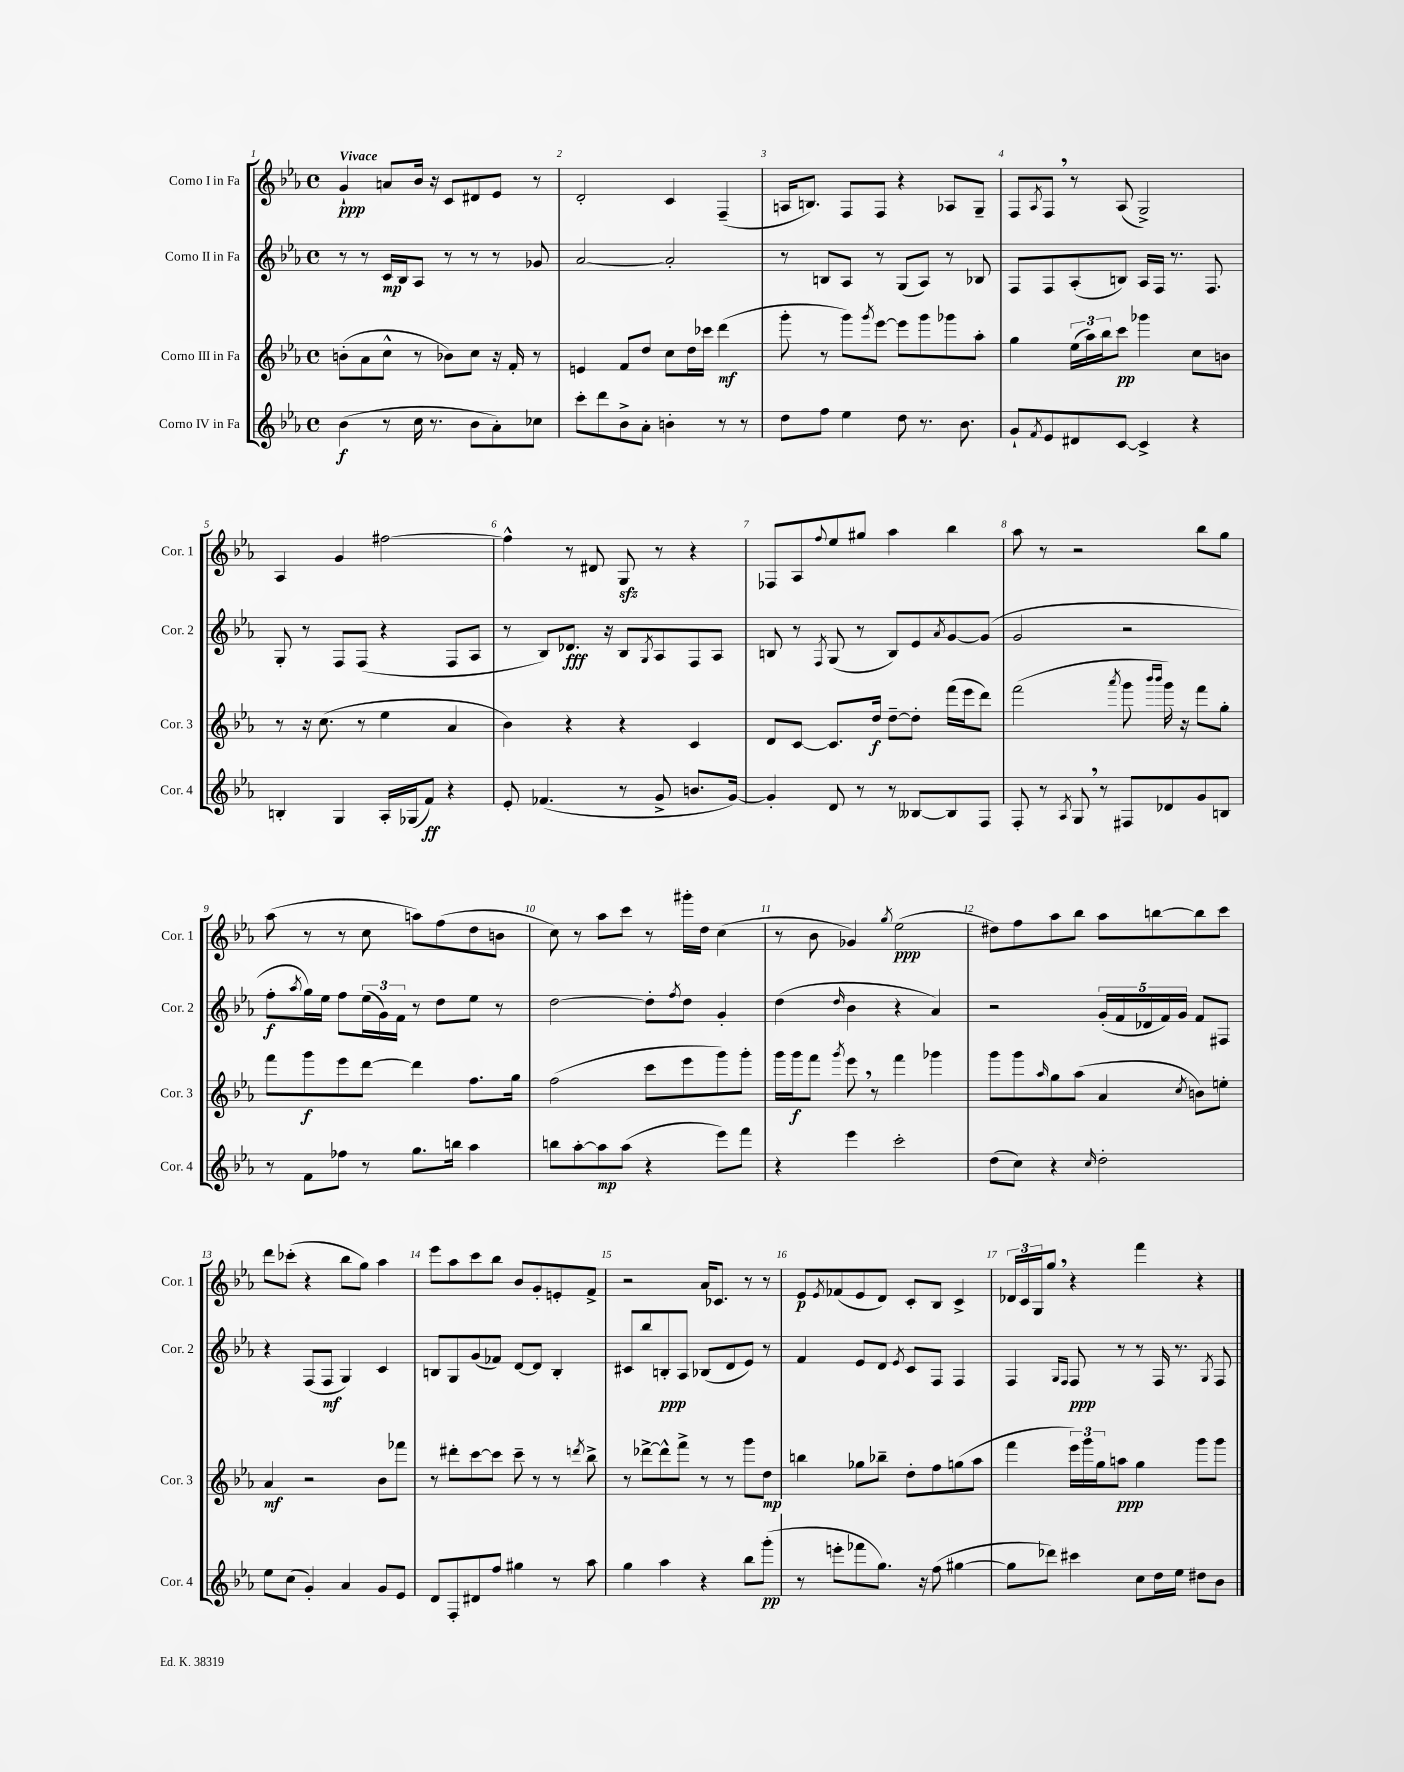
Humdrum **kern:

**kern	**kern	**kern	**kern
*staff4	*staff3	*staff2	*staff1
*clefG2	*clefG2	*clefG2	*clefG2
*k[b-e-a-]	*k[b-e-a-]	*k[b-e-a-]	*k[b-e-a-]
*M4/4	*M4/4	*M4/4	*M4/4
*met(c)	*met(c)	*met(c)	*met(c)
(4b-	(8b'	8r	4g`
.	8a-	8r	.
8r	8cc^^	16c	8a
.	.	16B-	.
16cc	8r	8A-	16b-
8.r	.	.	16r
.	8b-)	8r	8c
8b-	8cc	8r	8d#
8a-')	16r	8r	8e-
.	16f'	.	.
8cc-	8r	8g-	8r
=	=	=	=
8ccc'	4e	[2a-	2d'
8ddd	.	.	.
8b-^	8f	.	.
8a-'	8dd	.	.
4b'	8cc	2a-']	4c
.	16dd	.	.
.	16ccc-	.	.
8r	(4ddd	.	(4F~
8r	.	.	.
=	=	=	=
8dd	8ggg'	8r	16A
.	.	.	8.B)
8ff	8r	8B	.
4ee-	8ggg)	8A-	8F
.	8qggg	.	.
.	[8eee-	8r	8F
8dd	8eee-]	(8G	4r
8.r	8ggg	8A-)	.
.	8ggg-	8r	8A-
8.b-	.	.	.
.	8aa-'	8B-	8G~
=	=	=	=
8g`	4gg	8F	8F
8qf	.	.	8qA-
8e-	.	8F	8F
8d#	(24ee-	(8A-'	8r
.	24aa-)	.	.
.	24bb-	.	.
[8c	8ccc	8B)	(8A-
4c^]	4ggg-	16A-	2G^)
.	.	16F	.
.	.	8.r	.
4r	8cc	.	.
.	.	8.F	.
.	8b	.	.
=	=	=	=
4B'	8r	8G'	4A-
.	16r	8r	.
.	(8.cc	.	.
4G	.	8F	4g
.	8r	(8F	.
16A-'	4ee-	4r	[2ff#
(16G-	.	.	.
8f)	.	.	.
4r	4a-	8F	.
.	.	8A-	.
=	=	=	=
8e-'	4b-)	8r	4ff#^^]
(4.f-	.	8B-)	.
.	4r	8.d-	8r
.	.	.	8d#
.	.	16r	.
8r	4r	8B-	8G
.	.	8qG	.
8g^	.	8A-	8r
8.b	4c	8F	4r
.	.	8A-	.
[16g)	.	.	.
=	=	=	=
4g']	8d	8B	8F-
.	[8c	8r	8A-
.	.	8qF	8qqff
8d	8.c]	(8G	8ee-
8r	.	8r	8gg#
.	16dd	.	.
8r	[8dd~	8B)	4aa-
[8B--	8dd']	8e-	.
.	.	8qa-	.
8B--]	(16fff	[8g	4bb-
.	16eee-	.	.
8F	8ddd)	(8g]	.
=	=	=	=
8F'	(2fff	2g	8aa-
8r	.	.	8r
8qA-	.	.	.
8G	.	.	2r
8r	.	.	.
.	8qaaa-	.	.
8F#	8ggg	2r	.
.	16qqbbb-	.	.
.	16qqbbb-	.	.
8d-	16ggg)	.	.
.	16r	.	.
8g	8fff	.	8bb-
8B	8gg'	.	8gg
=	=	=	=
8r	8fff	8ff'	(8aa-
.	.	8qaa-	.
8f	8ggg	16gg)	8r
.	.	16ee-	.
8ff-	8eee-	8ff	8r
8r	[8ddd	(24ee-	8cc
.	.	24g)	.
.	.	24f	.
8.gg	4ddd]	8r	8aa)
.	.	8dd	(8ff
16bb	.	.	.
4aa-	8.ff	8ee-	8dd
.	.	8r	8b
.	16gg	.	.
=	=	=	=
8bb	(2ff	[2dd	8cc)
[8aa-'	.	.	8r
8aa-]	.	.	8aa-
(8aa-	.	.	8ccc
4r	8ccc	8dd']	8r
.	.	8qff	.
.	8eee-	8dd	16ggg#'
.	.	.	16dd
8eee-)	8ggg)	4g'	(4cc
8fff	8ggg'	.	.
=	=	=	=
4r	16ggg	(4dd	8r
.	16ggg	.	.
.	8fff	.	8b-
.	8qggg	16qqdd	.
4eee-	8eee-	4b-	4g-)
.	8r	.	.
.	.	.	8qgg
2ccc'	4fff	4r	(2ee-
.	4ggg-	4a-)	.
=	=	=	=
(8dd	8ggg	2r	8dd#)
8cc)	8ggg	.	8ff
.	16qqaa-	.	.
4r	8gg	.	8aa-
.	(8aa-	.	8bb-
16qqcc	.	.	.
2dd'	4a-	(20g'	8aa-
.	.	20f	.
.	.	20d-	.
.	.	.	[8bb
.	.	20f)	.
.	.	20g	.
.	8qcc	.	.
.	8b)	8f	8bb]
.	8ee'	8F#	8ccc
=	=	=	=
8ee-	4a-	4r	8ddd
(8cc	.	.	(8ccc-'
4g')	2r	(8F	4r
.	.	8F	.
4a-	.	4G)	8bb-
.	.	.	8gg)
8g	8b-	4c	4aa-
8e-	8fff-	.	.
=	=	=	=
8d	8r	8B	8eee-
8F'	8ddd#'	8G	8aa-
8d#	[8ccc	(8g	8ccc
8ff	8ccc]	8f-)	8bb-
4gg#	8ccc~	[8d	8b-
.	8r	8d]	8g'
8r	8r	4B'	8e'
.	8qddd	.	.
8aa-	8bb-^	.	8f^
=	=	=	=
4gg	8r	8c#	2r
.	[8ddd-^	8bb-	.
4aa-	8ddd-^^]	8B'	.
.	8fff^	8A-	.
4r	8r	(8B-	16a-
.	.	.	8.c-
.	8r	8d	.
8bb-	8ggg	8e-)	8r
(8ggg'	8dd	8r	8r
=	=	=	=
8r	4bb	4f	8e-
.	.	.	8qe-
8eee'	.	.	(8f-
8fff-	8gg-	8e-	8e-
8.gg)	8bb-~	8d	8d)
.	.	8qe-	.
.	8dd'	8c	8c'
16r	.	.	.
(8ff	8ff	8F	8B-
[4gg#	(8gg	4F	4c^
.	8aa-	.	.
=	=	=	=
8gg#]	4fff	4F	24d-
.	.	.	24c
.	.	.	24G
8ddd-)	.	.	8gg
.	.	16qqG	.
.	.	16qqF	.
4ccc#	24eee-)	8F	4r
.	24ggg	.	.
.	24gg	.	.
.	8aa	8r	.
8cc	4gg	8r	4fff
16dd	.	16F	.
16ee-	.	8.r	.
8dd#	8ggg	.	4r
.	.	8qG	.
8b-	8ggg	8F	.
==	==	==	==
*-	*-	*-	*-
